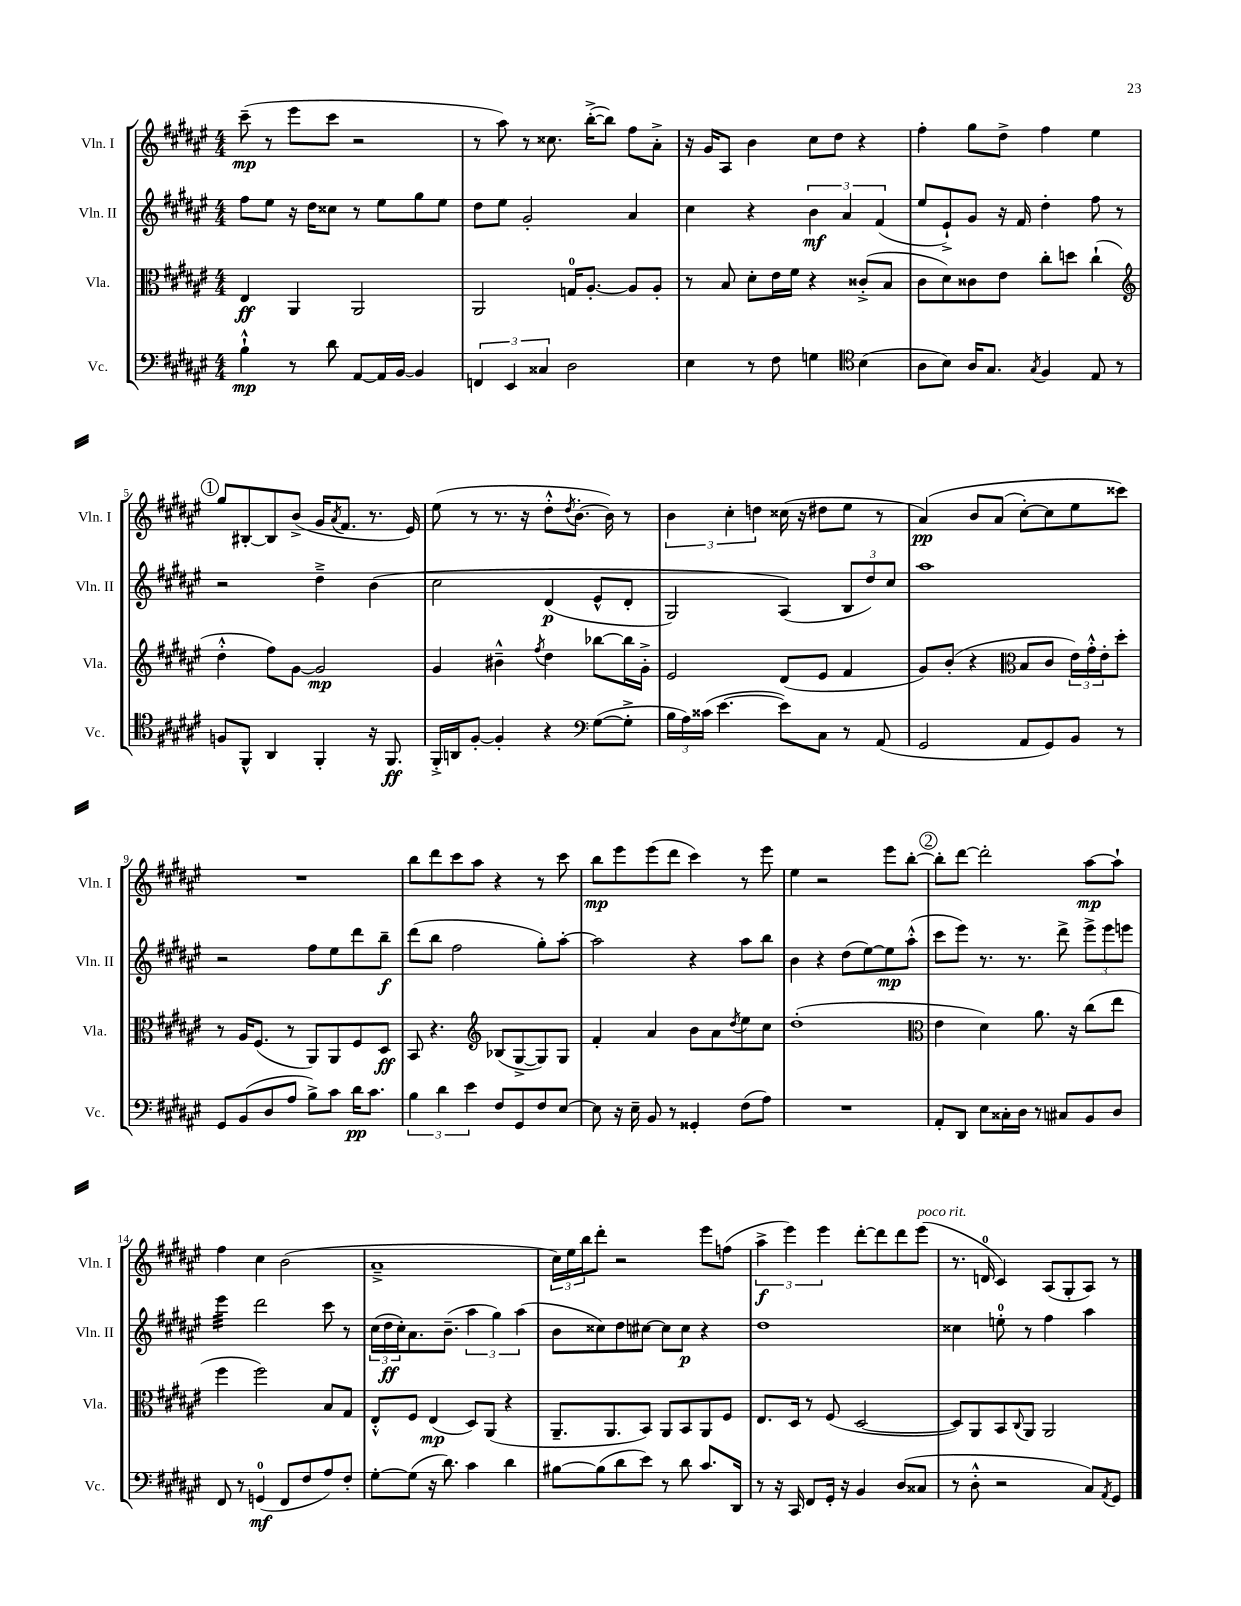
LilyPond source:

<<
\new StaffGroup <<
\new Staff = "s0" \with { instrumentName = "Vln. I" shortInstrumentName = "Vln. I" } {
    \clef treble \key fis \major \numericTimeSignature \time 4/4
    cis'''8--\mp( r8 eis'''8 cis'''8 r2 |
    r8 ais''8) r8 cisis''8. b''16~-.->( b''8) fis''8 ais'8-.-> |
    r16 gis'16 ais8 b'4 cis''8 dis''8 r4 |
    fis''4-. gis''8 dis''8-> fis''4 eis''4 |
    \mark \markup { \circle "1" } gis''8 bis8~-. bis8 b'8->( gis'16 \acciaccatura { ais'8 } fis'8. r8. eis'16) |
    eis''8( r8 r8. r16 dis''8-.-^ \acciaccatura { dis''8 } b'8.~-. b'16) r8 |
    \tuplet 3/2 { b'4 cis''4-. d''4 } cisis''16( r16 dis''8 eis''8 r8 |
    ais'4\pp)\( b'8 ais'8( cis''8~-.) cis''8 eis''8 cisis'''8\) |
    R1 |
    b''8 dis'''8 cis'''8 ais''8 r4 r8 cis'''8 |
    b''8\mp eis'''8 eis'''8( dis'''8 cis'''4) r8 eis'''8 |
    eis''4 r2 eis'''8 b''8~-. |
    \mark \markup { \circle "2" } b''8-. dis'''8~ dis'''2-. ais''8~\mp ais''8-! |
    fis''4 cis''4 b'2( |
    ais'1---> |
    \tuplet 3/2 { cis''16) eis''16 b''16 } dis'''8-. r2 eis'''8 f''8( |
    \tuplet 3/2 { ais''4->\f eis'''4) eis'''4 } dis'''8~-. dis'''8 dis'''8 eis'''8^\markup { \italic "poco rit." }( |
    r8. d'16-0 cis'4) ais8( gis8-. ais8) r8 \bar "|." |
}
\new Staff = "s1" \with { instrumentName = "Vln. II" shortInstrumentName = "Vln. II" } {
    \clef treble \key fis \major \numericTimeSignature \time 4/4
    fis''8 eis''8 r16 dis''16 cisis''8 r8 eis''8 gis''8 eis''8 |
    dis''8 eis''8 gis'2-. ais'4 |
    cis''4 r4 \tuplet 3/2 { b'4\mf ais'4 fis'4( } |
    eis''8 eis'8-!->) gis'8 r16 fis'16 dis''4-. fis''8 r8 |
    \mark \markup { \circle "1" } r2 dis''4---> b'4\( |
    cis''2 dis'4\p( eis'8-^ dis'8-. |
    gis2) ais4(\) \tuplet 3/2 { b8 dis''8) cis''8 } |
    ais''1 |
    r2 fis''8 eis''8 dis'''8 b''8--\f |
    dis'''8( b''8 fis''2 gis''8-.) ais''8~-. |
    ais''2 r4 ais''8 b''8 |
    b'4 r4 dis''8( eis''8~) eis''8\mp ais''8-.-^( |
    \mark \markup { \circle "2" } cis'''8 eis'''8) r8. r8. dis'''8-> \tuplet 3/2 { eis'''8-> eis'''8 e'''8 } |
    eis'''4:32 dis'''2 cis'''8 r8 |
    \tuplet 3/2 { cis''16( dis''16\ff cis''16-.) } ais'8. b'8.--( \tuplet 3/2 { ais''4 gis''4) ais''4( } |
    b'8 cisis''8) dis''8 cis''8~ cis''8 cis''8\p r4 |
    dis''1 |
    cisis''4 e''8-0-. r8 fis''4 ais''4 \bar "|." |
}
\new Staff = "s2" \with { instrumentName = "Vla." shortInstrumentName = "Vla." } {
    \clef alto \key fis \major \numericTimeSignature \time 4/4
    eis4\ff ais,4 ais,2 |
    ais,2 g16-0 ais8.~-. ais8 ais8-. |
    r8 b8 dis'8-. eis'16 fis'16 r4 cisis'8-.->( b8 |
    cis'8 dis'8) cisis'8 eis'8 cis''8-. d''8 cis''4-!( |
    \mark \markup { \circle "1" } \clef treble dis''4-.-^ fis''8) gis'8~ gis'2\mp |
    gis'4 bis'4---^ \acciaccatura { fis''8 } dis''4 bes''8~ bes''16 gis'16-.-> |
    eis'2 dis'8( eis'8 fis'4 |
    gis'8) b'8-.( r4 \clef alto b8 cis'8 \tuplet 3/2 { eis'16) gis'16-.-^ eis'16-. } dis''8-. |
    r8 ais16 fis8.( r8 ais,8) ais,8 fis8 dis8\ff |
    b,8 r4. \clef treble bes8( gis8~-> gis8) gis8 |
    fis'4-. ais'4 b'8 ais'8 \acciaccatura { dis''8 } eis''8 cis''8 |
    dis''1-.( |
    \mark \markup { \circle "2" } \clef alto eis'4 dis'4) ais'8. r16 cis''8( eis''8 |
    fis''4 fis''2) b8 gis8 |
    eis8-.-^ fis8 eis4\mp( dis8) ais,8( r4 |
    ais,8.-- ais,8. b,8) ais,8 b,8 ais,8 fis8 |
    eis8. dis16 r8 fis8( dis2~ |
    dis8) ais,8 b,8 \appoggiatura { cis8 } ais,8 ais,2 \bar "|." |
}
\new Staff = "s3" \with { instrumentName = "Vc." shortInstrumentName = "Vc." } {
    \clef bass \key fis \major \numericTimeSignature \time 4/4
    b4-!-^\mp r8 dis'8 ais,8~ ais,16 b,16~ b,4 |
    \tuplet 3/2 { f,4 eis,4 cisis4 } dis2 |
    eis4 r8 fis8 g4 \clef tenor b4( |
    ais8 b8) ais16 gis8. \acciaccatura { gis8 } fis4 eis8 r8 |
    \mark \markup { \circle "1" } f8 fis,8-^ ais,4 fis,4-. r16 fis,8.\ff |
    fis,16-.-> a,16 fis8~-. fis4-. r4 \clef bass gis8~( gis8-.-> |
    \tuplet 3/2 { b16 ais16) cisis'16( } eis'4.~ eis'8) cis8 r8 ais,8( |
    gis,2 ais,8 gis,8) b,8 r8 |
    gis,8 b,8( dis8 ais8 b8->) cis'8 dis'16\pp cis'8. |
    \tuplet 3/2 { b4 dis'4 eis'4 } fis8 gis,8 fis8 eis8~ |
    eis8 r16 eis16-- b,8 r8 gisis,4-. fis8( ais8) |
    R1 |
    \mark \markup { \circle "2" } ais,8-. dis,8 eis8 cisis16-. dis16 r8 cis8 b,8 dis8 |
    fis,8 r8 g,4-0\mf( fis,8 fis8 ais8) fis8-. |
    gis8~-. gis8( r16 dis'8.) cis'4 dis'4 |
    bis8~ bis8( dis'8 eis'8) r8 dis'8 cis'8. dis,16 |
    r8 r16 cis,16 fis,8 gis,16-. r16 b,4 dis8( cisis8 |
    r8 dis8-.-^ r2 cis8) \acciaccatura { ais,8 } gis,8 \bar "|." |
}
>>
>>
